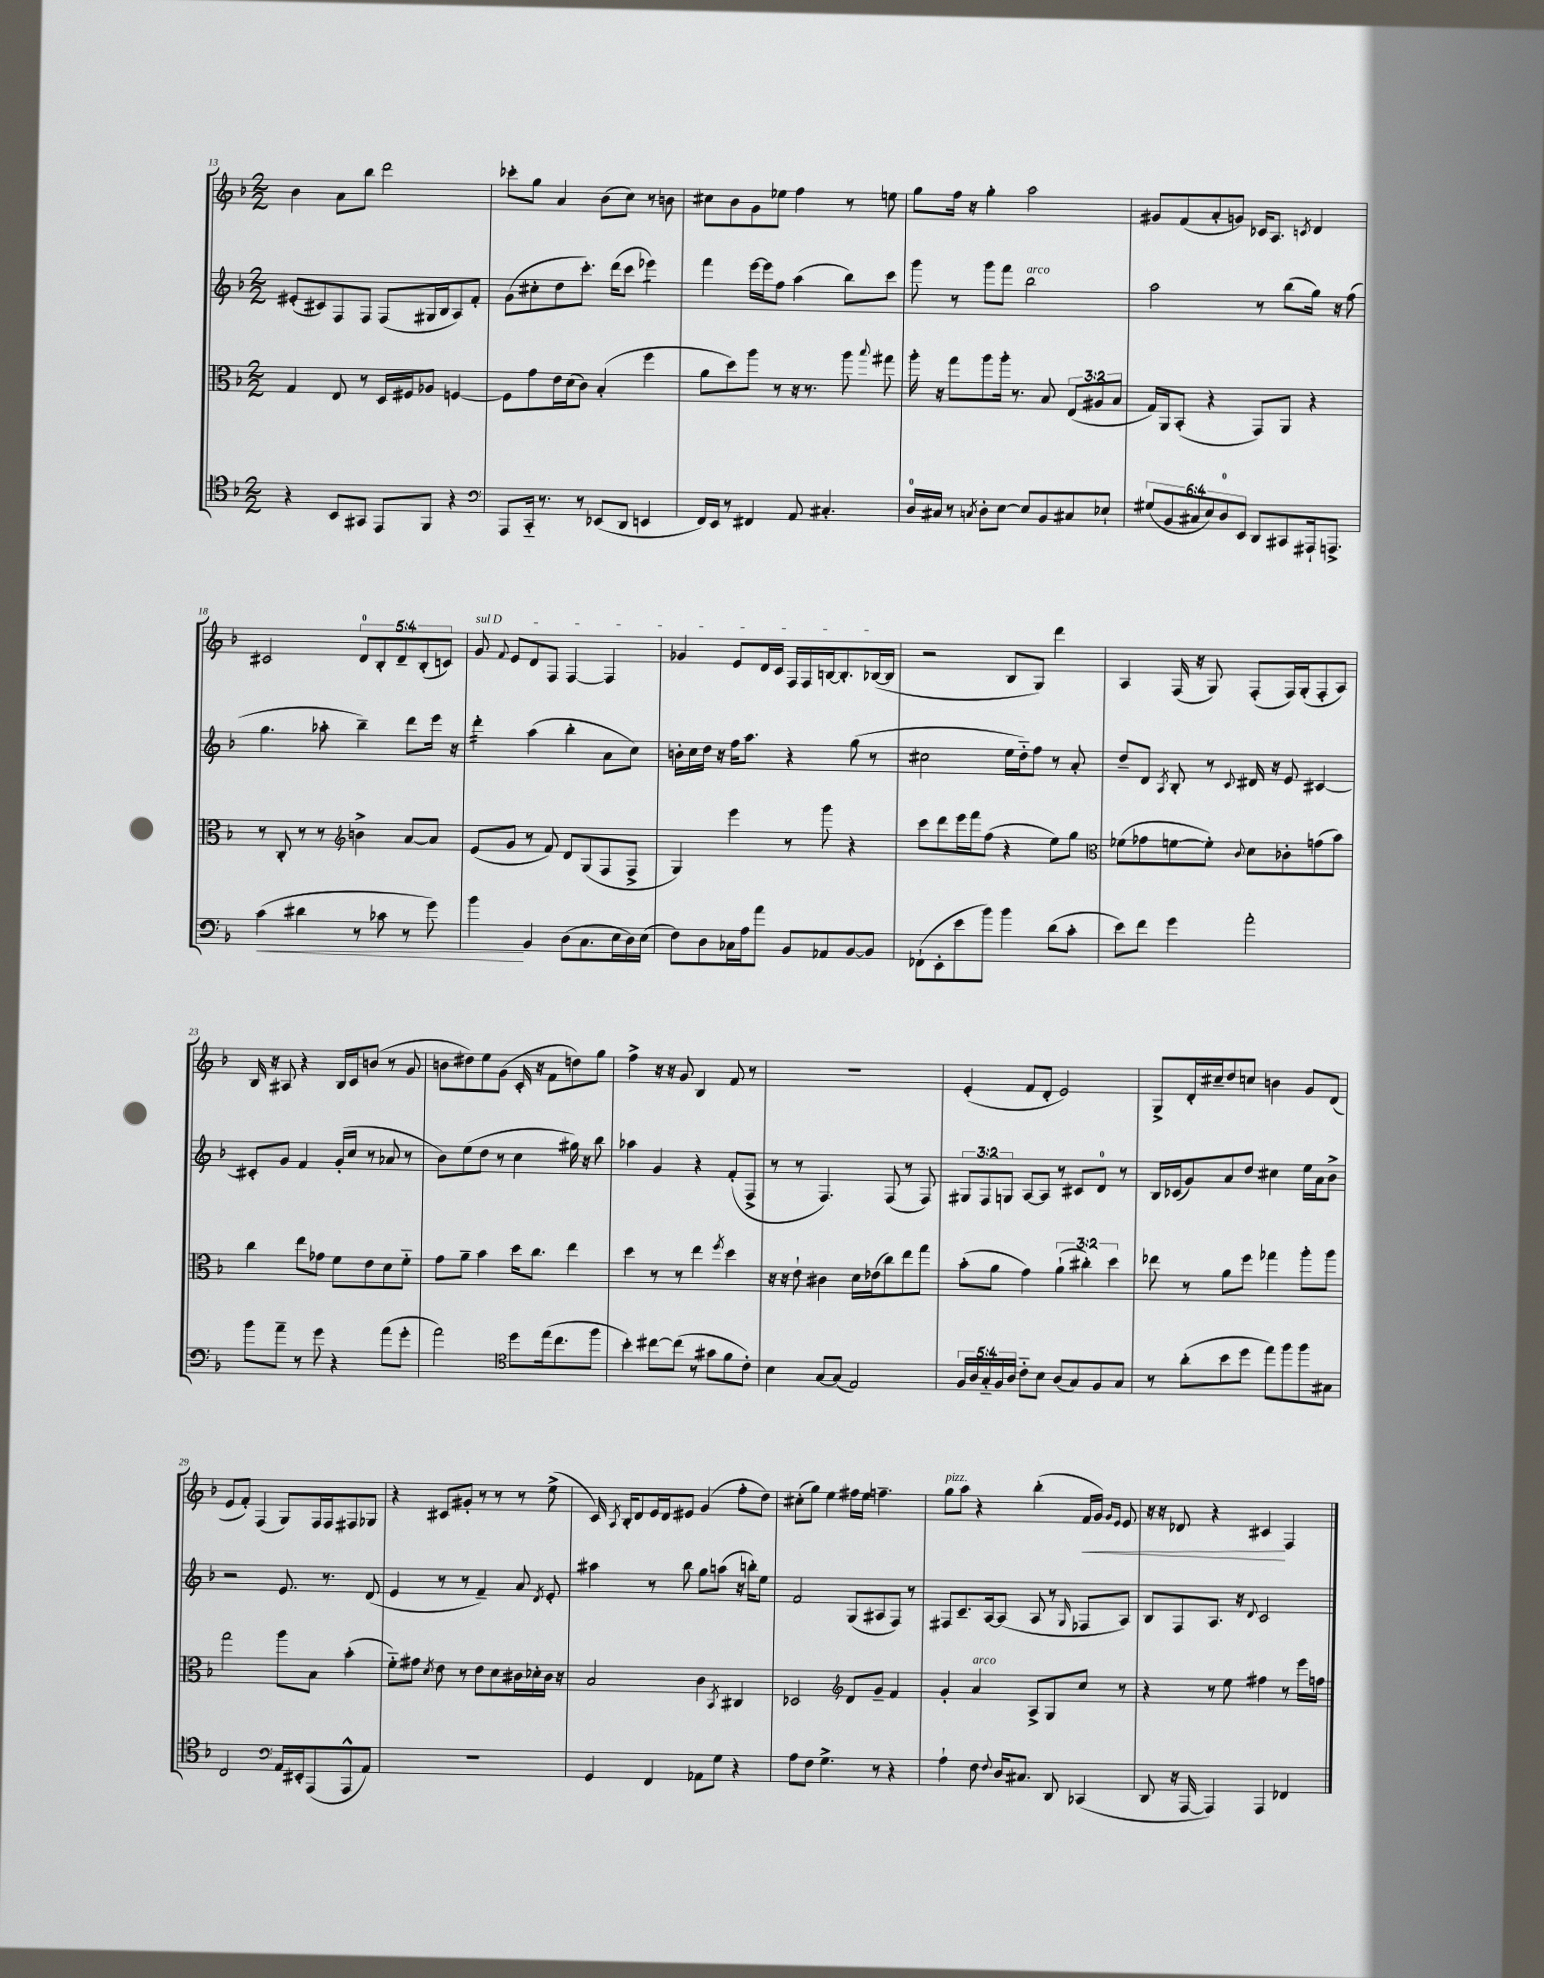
<<
\new StaffGroup <<
\new Staff = "s0" {
    \clef treble \key f \major \numericTimeSignature \time 2/2 \override Staff.TupletNumber.text = #tuplet-number::calc-fraction-text
    \autoBeamOff bes'4 a'8[ bes''8] d'''2 |
    ces'''8[-. g''8] a'4 bes'8[( c''8]) r8 b'8 |
    cis''8[ bes'8 g'8 ees''8] f''4 r8 e''8 |
    g''8[ f''16] r16 g''4-. a''2 |
    gis'8[ f'8( a'8-. g'8]) ces'16[ a8.] \acciaccatura { c'8 } d'4 |
    cis'2 \tuplet 5/4 { d'8[-0 bes8-. d'8-- bes8-.( c'8]) } |
    \once \override TextSpanner.bound-details.left.text = \markup { \italic "sul D" } g'8\startTextSpan \appoggiatura { f'8 } e'8[ d'8 f8] f4~ f4 |
    ges'4 e'8[ d'16 c'16] f16[ f16 b16~ b8.-. bes16~( bes16]\stopTextSpan |
    r2 bes8[ g8]) d'''4 |
    a4 f16( r16 g8) f8[-.( f16) g16-.( f8-. a8]) |
    bes16 r16 ais8 r4 bes16[ c'16 b'8]( r8 g'8 |
    b'8[ dis''8) e''8 g'8]( c'16-. r16 f'8[ d''8) g''8] |
    f''4-> r16 r16 g'8 bes4 f'8 r8 |
    R1 |
    e'4-.( f'8[ d'8]-. e'2) |
    g8[-> d'16-. cis''16-- d''8 c''8] b'4 g'8[ d'8]( |
    e'8[ f'8]-.) f4( g8[) f16 f16 fis8 ges8] |
    r4 cis'8[ gis'8]-. r8 r8 r8 e''8->( |
    c'16) \acciaccatura { a8 } bes16[-. d'8 e'16 d'16 eis'8] g'4( f''8[-. d''8]) |
    cis''8[-.( g''8]) e''4 fis''16[ e''16] f''4.-- |
    g''8[^\markup { \italic "pizz." } a''8] r4 bes''4-.( f'16[\< g'16]) \grace { g'16[ e'16] } e'8 |
    r16 r16 des'8 r4 cis'4\! f4 \bar "|." |
}
\new Staff = "s1" {
    \clef treble \key f \major \numericTimeSignature \time 2/2 \override Staff.TupletNumber.text = #tuplet-number::calc-fraction-text
    \autoBeamOff eis'8[-.( cis'8) f8 f8] f8[( gis16 bes16 a8) f'8]-. |
    g'8[( cis''8-. d''8 c'''8.]-.) d'''16[( c'''8] ees'''4:8) |
    f'''4 e'''16[~ e'''16 f''8] a''4( bes''8[) c'''8] |
    g'''8 r8 g'''8[ f'''8] bes''2^\markup { \italic "arco" } |
    a''2 r8 bes''8[( g''16]) r16 f''8( |
    g''4. aes''8-. bes''4--) d'''8[ e'''16] r16 |
    d'''4:16-. a''4( bes''4-. a'8[ c''8]) |
    b'16[-. c''16 d''16] r16 f''16[ a''8.] r4 g''8( r8 |
    cis''2 e''16[ d''16-_) f''8] r8 a'8-. |
    d''8[-- d'8] \acciaccatura { a8 } bes8-. r8 \appoggiatura { c'8 } dis'16 r16 e'8 cis'4~ |
    cis'8[-. g'8] f'4 g'16[-.( c''16] r8 aes'8 r8 |
    bes'8[) e''8( d''8] r8 c''4 gis''16) r16 bes''8 |
    aes''4 g'4 r4 f'8[-.( f8]-> |
    r8 r8 f4.) f8( r8 f8) |
    \tuplet 3/2 { gis8[ f8 g8] } a8[~ a8] r8 cis'8[ d'8]-0 r8 |
    bes16[ ces'16( g'8) a'8 d''8] cis''4 e''16[ a'16 bes'8]-> |
    r2 e'8. r8. d'8( |
    e'4 r8 r8 f'4--) a'8 \acciaccatura { d'8 } e'8-. |
    ais''4 r8 bes''8 g''8[ a''8]( r16 b''16[-.) e''8] |
    f'2 g8[( ais8 f8]) r8 |
    fis8[ c'8.-- a16~ a8]( a8 r8 \grace { g16 } fes8[ a8]) |
    bes8[ f8 a8.] r16 \appoggiatura { d'8 } c'2 \bar "|." |
}
\new Staff = "s2" {
    \clef alto \key f \major \numericTimeSignature \time 2/2 \override Staff.TupletNumber.text = #tuplet-number::calc-fraction-text
    \autoBeamOff g4 e8 r8 d16[ fis16 aes8] f4~ |
    f8[ g'8 e'16 d'16( c'8]) bes4-.( f''4 |
    a'8[ d''8) a''8] r8 r16 r8. a''8 \appoggiatura { bes''8 } gis''8 |
    a''16-. r16 g''8[ a''8 a''16]-. r8. bes8 \tuplet 3/2 { e8[( ais8 bes8] } |
    g16[) a,16 bes,8]-.( r4 g,8[) a,8] r4 |
    r8 c8-. r8 r8 \clef treble b'4-> a'8[~ a'8] |
    e'8[( g'8] r8 f'8) d'8[ g8( f8 f8]-> |
    g4) e'''4 r8 g'''8 r4 |
    c'''8[ d'''8 e'''16 f'''16 f''8]( r4 e''8[) g''8] |
    \clef alto fes'8[( ges'8 f'8~ f'8]-.) \appoggiatura { c'8 } d'8[ ces'8-. g'8( bes'8]) |
    c''4 e''8[ ges'8] f'8[ e'8 d'8 f'8]-_ |
    g'8[ a'8]-- bes'4 d''16[ c''8.] e''4 |
    d''4 r8 r8 e''4 \acciaccatura { f''8 } d''4 |
    r16 r16 e'8-! cis'4 d'16[ ees'16( c''8) e''8 g''8] |
    bes'8[-.( a'8] g'4) \tuplet 3/2 { a'4-!( cis''4-.) d''4 } |
    ees''8 r8 a'8[ f''8] ges''4 a''8[-. a''8] |
    g''2 a''8[ bes8] bes'4-.( |
    f'8[-_) gis'8] \acciaccatura { d'8 } e'8 r8 e'8[ d'8 cis'16 des'16-. cis'16] r16 |
    bes2 c'4 \acciaccatura { bes,8 } cis4 |
    des2 \clef treble d'8[ g'8]-- f'4 |
    g'4-. a'4^\markup { \italic "arco" } a8[-> g8 c''8] r8 |
    r4 r8 e''8 fis''4 r8 e'''16[ f''16] \bar "|." |
}
\new Staff = "s3" {
    \clef tenor \key f \major \numericTimeSignature \time 2/2 \override Staff.TupletNumber.text = #tuplet-number::calc-fraction-text
    \autoBeamOff r4 bes,8[ gis,8] e,8[ f,8] r4 |
    \clef bass a,,8[ c,16]-_ r8. r8 ees,8[( d,8] e,4 |
    f,16[) e,16] r8 fis,4 a,8 cis4.-. |
    d16[-0 cis16] r8 \acciaccatura { c8 } d8[-. e8]~ e8[ bes,8 cis8 ees8]-! |
    \tuplet 6/4 { gis8[( bes,8 cis8 e8) d8-0 e,8] } d,8[ cis,8 ais,,16-! a,,8.]-> |
    c'4\<( dis'4 r8 ces'8 r8 g'8) |
    bes'4\! bes,4 d8[( c8. e16 d16) e16]( |
    f8[) d8 ces16 a16 a'8] bes,8[ aes,8 bes,8~ bes,8] |
    fes,8[-!( e,8-. e'8 bes'8]) bes'4 d'8[( c'8]-. |
    e'8[) f'8] g'4 a'2-. |
    bes'8[ a'8]-- r8 g'8 r4 a'8[( g'8]-. |
    a'2) \clef tenor d''8[ e''16( c''8. f''8] |
    bes'4-.) cis''8[~ cis''8]( r8 gis'8[ f'8 c'8]-.) |
    bes4 g8[~ g8]( e2) |
    \tuplet 5/4 { f16[ a16 g16-_ f16 a16] } c'8[-_ bes8] a8[( g8) f8 g8] |
    r8 a'8[-.( bes'8 d''8] e''8[) f''8 f''8 gis8] |
    c2 \clef bass a,16[ eis,16-. a,,8( a,,8-^ a,8]) |
    R1 |
    g,4 f,4 aes,8[ g8] r4 |
    a8[ f8] g4.-> r8 r4 |
    a4-! f8 \appoggiatura { f8 } d16[ cis8.] d,8 ces,4( |
    d,8 r16 a,,16~ a,,4) a,,4 fes,4 \bar "|." |
}
>>
>>
\layout { \context { \Score currentBarNumber = #13 } }
